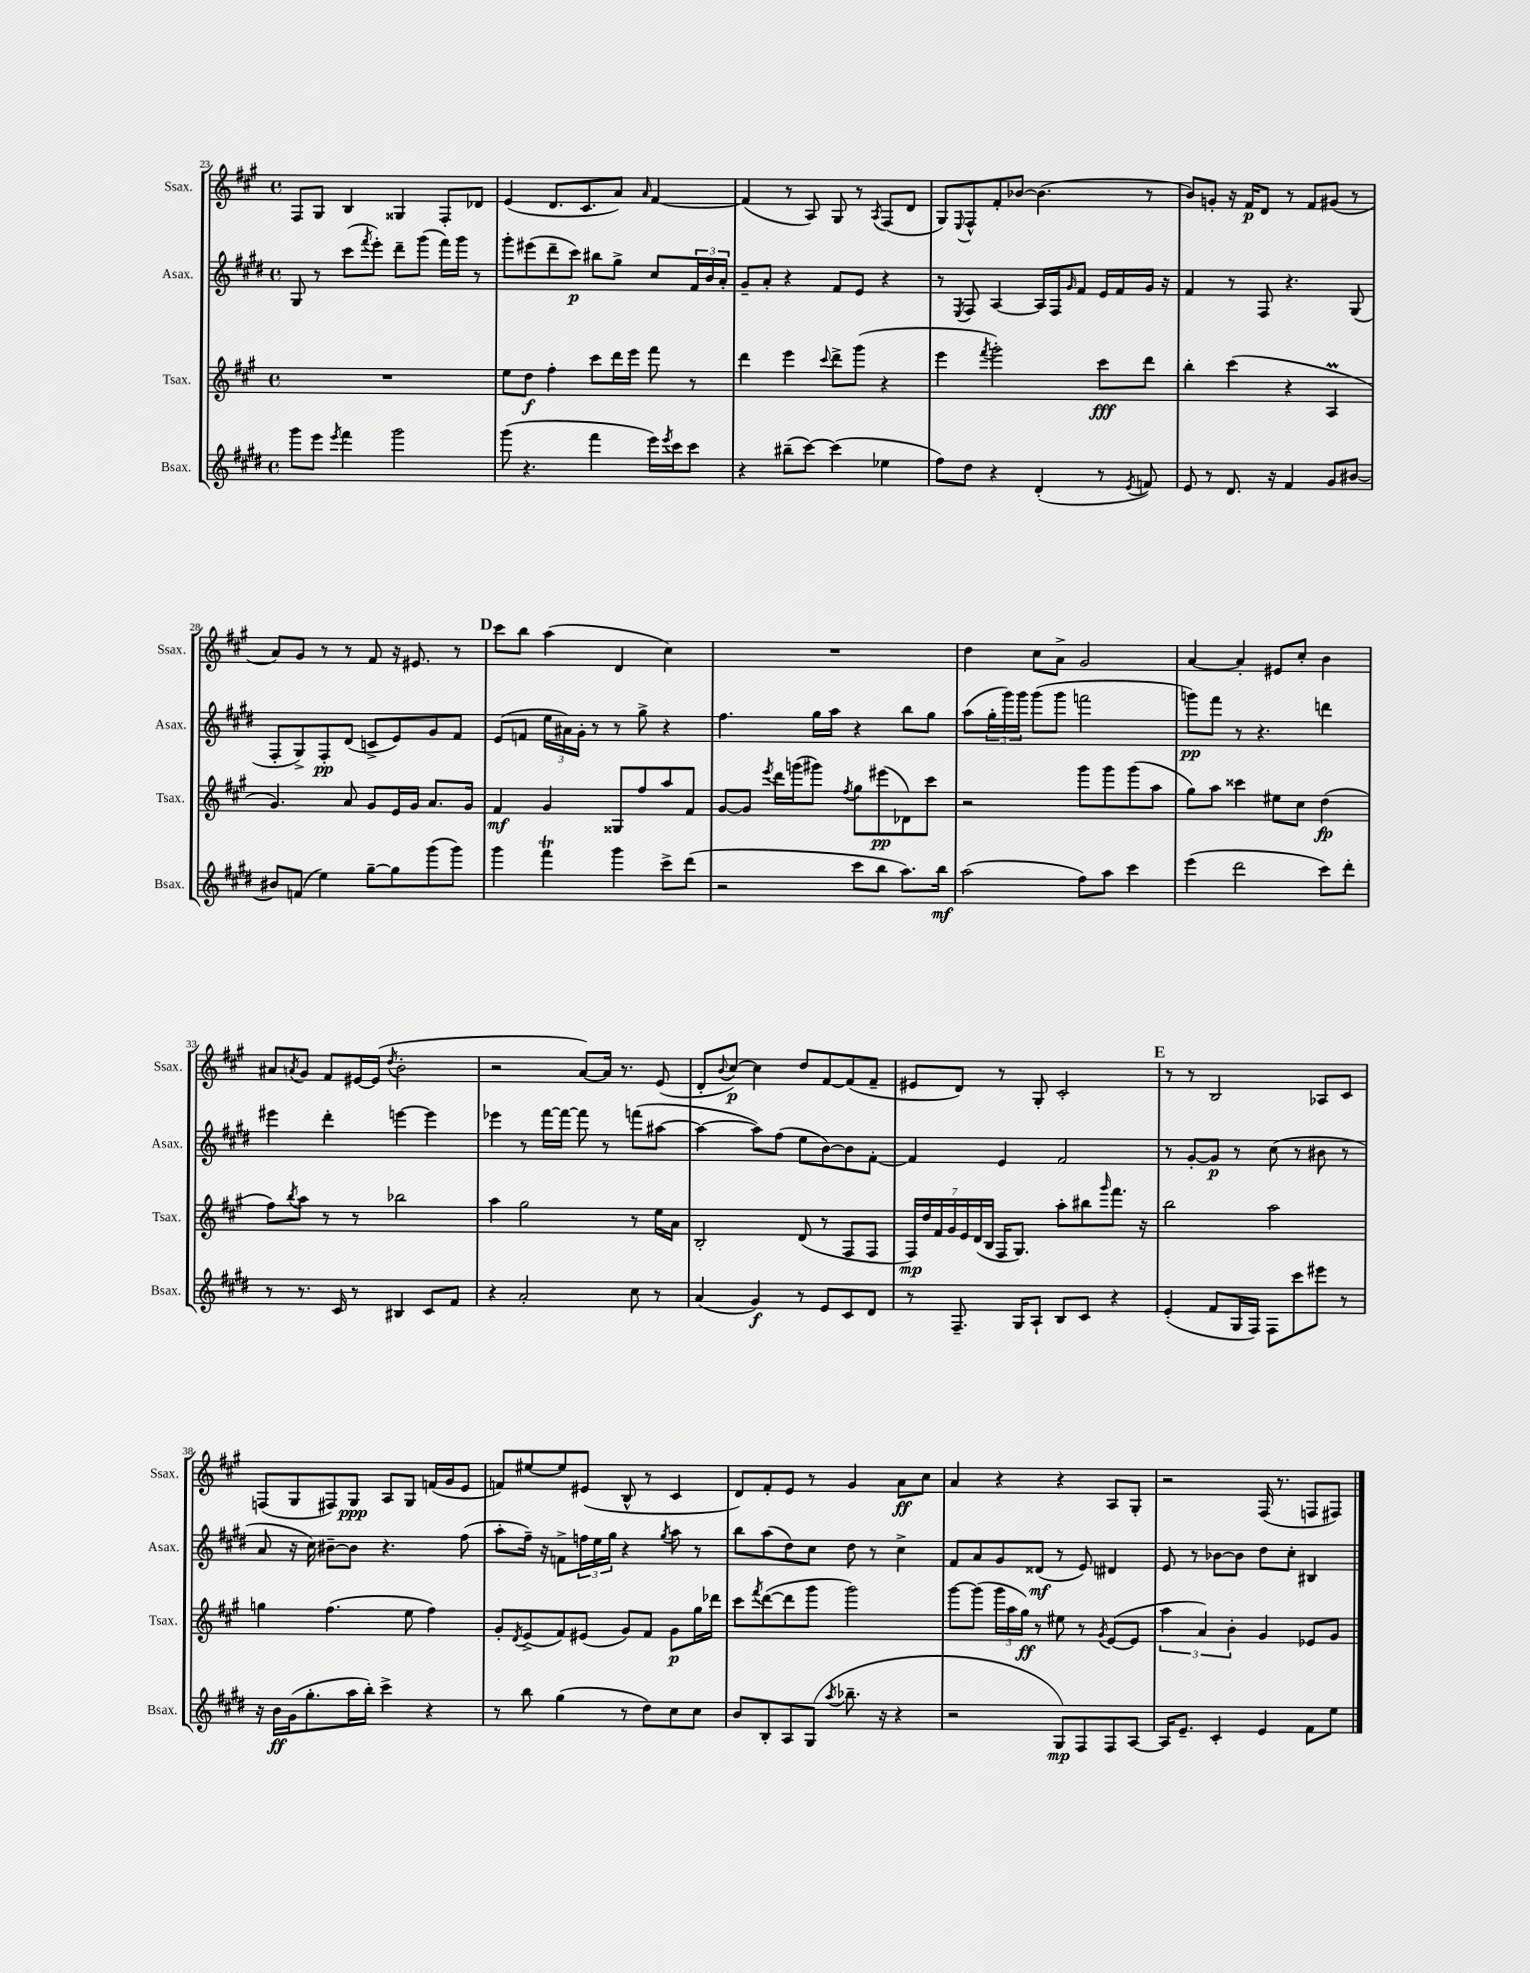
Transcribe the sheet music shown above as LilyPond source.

<<
\new StaffGroup <<
\new Staff = "s0" \with { instrumentName = "Ssax." shortInstrumentName = "Ssax." } {
    \clef treble \key a \major \defaultTimeSignature \time 4/4
    fis8 gis8 b4 gisis4 fis8-. des'8 |
    e'4( d'8. cis'8. a'8) \grace { a'16 } fis'4~ |
    fis'4( r8 a8) gis8 r8 \acciaccatura { a8 } fis8( d'8 |
    gis8) \appoggiatura { e8 } fis8-^ fis'8-. bes'8~ bes'4.( r8 |
    b'8) g'8-. r16 fis'16\p d'8 r8 fis'8 gis'8( r8 |
    a'8) gis'8 r8 r8 fis'8 r16 eis'8. r8 |
    \mark \markup { \bold "D" } cis'''8 b''8 a''4( d'4 cis''4) |
    R1 |
    d''4 cis''8 a'8-> gis'2 |
    a'4~ a'4-. eis'8 cis''8-. b'4 |
    ais'8 \acciaccatura { a'8 } gis'8 fis'8 eis'16~ eis'16( \acciaccatura { d''8 } b'2-. |
    r2 a'8~) a'16 r8. e'8( |
    d'8-. \appoggiatura { b'8 } cis''8~\p) cis''4 d''8 fis'8~ fis'8( fis'8-- |
    eis'8 d'8) r8 gis8-. cis'2-. |
    \mark \markup { \bold "E" } r8 r8 b2 aes8 cis'8 |
    f8( gis8 fis8) gis8\ppp a8 gis8 f'16( gis'16 e'8 |
    f'8) eis''8~ eis''8 eis'8( b8-^ r8 cis'4 |
    d'8) fis'8-. e'8 r8 gis'4 a'8\ff cis''8 |
    a'4 r4 r4 a8 gis8-. |
    r2 fis16( r8. f8 fis8) \bar "|." |
}
\new Staff = "s1" \with { instrumentName = "Asax." shortInstrumentName = "Asax." } {
    \clef treble \key e \major \defaultTimeSignature \time 4/4
    gis8 r8 cis'''8( \acciaccatura { fis'''8 } e'''8-.) dis'''8-- gis'''8( fis'''16) gis'''16 r8 |
    gis'''8-. eis'''8( dis'''8-- cis'''8\p) bis''8 gis''8-> cis''8 \tuplet 3/2 { fis'16 b'16 a'16-. } |
    gis'8-- a'8-. r4 fis'8 e'8 r4 |
    r8 \acciaccatura { e8 } fis8 a4~ a16 fis16 \grace { gis'16 } fis'8 e'16 fis'16 gis'16 r16 |
    fis'4 r8 fis8 r4. gis8( |
    fis8-. gis8->) fis8-.\pp dis'8( c'8-> e'8) gis'8 fis'8 |
    \mark \markup { \bold "D" } e'8( f'8 \tuplet 3/2 { e''16 ais'16) gis'16-. } r8 r8 gis''8-> r4 |
    fis''4. gis''16 a''16 r4 b''8 gis''8 |
    a''8( \tuplet 3/2 { gis''16-. gis'''16) gis'''16 } gis'''8( gis'''8 f'''2 |
    g'''8\pp) fis'''8 r8 r4. d'''4 |
    eis'''4 dis'''4-. e'''4~ e'''4 |
    ees'''4 r8 fis'''16~ fis'''16~ fis'''8 r8 f'''8( ais''8~ |
    ais''4~ ais''8) fis''8( e''8 b'8~) b'8 fis'8~-. |
    fis'4 e'4 fis'2 |
    \mark \markup { \bold "E" } r8 gis'8~-. gis'8\p r8 cis''8( r8 bis'8 r8 |
    a'8 r16 cis''16) bis'8~-- bis'8 r4. fis''8( |
    a''8-. fis''16--) r16 f'8-> \tuplet 3/2 { f''16 e''16 gis''16 } r4 \acciaccatura { gis''8 } a''8 r8 |
    b''8 a''8( dis''8) cis''8 dis''8 r8 cis''4-> |
    fis'8 a'8 gis'8 disis'8\mf( r8 e'8) dis'4 |
    e'8 r8 bes'8~ bes'8 dis''8 cis''8-. bis4 \bar "|." |
}
\new Staff = "s2" \with { instrumentName = "Tsax." shortInstrumentName = "Tsax." } {
    \clef treble \key a \major \defaultTimeSignature \time 4/4
    R1 |
    e''8 d''8\f fis''4-. cis'''8 d'''16 e'''16 fis'''8 r8 |
    d'''4 e'''4 \appoggiatura { cis'''8 } d'''8-> gis'''8( r4 |
    e'''4 \acciaccatura { fis'''8 } gis'''2-.) cis'''8\fff d'''8 |
    b''4-. cis'''4( r4 a4\prall |
    gis'4.) a'8 gis'8 e'16 gis'16 a'8. gis'16 |
    \mark \markup { \bold "D" } fis'4\mf gis'4 gisis8 fis''8 a''8 fis'8 |
    gis'8~ gis'8 \acciaccatura { e'''8 } d'''16 g'''16( gis'''8) \acciaccatura { fis''8 } gis''8 eis'''8\pp( des'8) cis'''8 |
    r2 gis'''8 gis'''8 gis'''8( a''8 |
    gis''8) a''8 cisis'''4 eis''8 cis''8 d''4\fp( |
    fis''8) \acciaccatura { b''8 } a''8 r8 r8 bes''2 |
    a''4 gis''2 r8 e''16 a'16 |
    b2-. d'8( r8 fis8 fis8 |
    \tuplet 7/4 { fis16\mp) d''16 fis'16 gis'16 e'16 d'16( b16 } fis16 gis8.) a''8-. bis''8 \grace { gis'''16 } fis'''8. r16 |
    \mark \markup { \bold "E" } b''2 a''2 |
    g''4 fis''4.( e''8 fis''4) |
    gis'8-. \acciaccatura { d'8 } e'8->( fis'8) eis'8( gis'8) fis'8 gis'8\p gis''16 des'''16 |
    cis'''8 \acciaccatura { fis'''8 } d'''8~( d'''8 gis'''8 gis'''2) |
    gis'''8~ gis'''8( \tuplet 3/2 { gis'''16 a''16 gis''16\ff) } r8 eis''8 r8 \acciaccatura { gis'8 } e'8~( e'8 |
    \tuplet 3/2 { a''4 a'4) b'4-. } gis'4 ees'8 gis'8 \bar "|." |
}
\new Staff = "s3" \with { instrumentName = "Bsax." shortInstrumentName = "Bsax." } {
    \clef treble \key e \major \defaultTimeSignature \time 4/4
    gis'''8 e'''8 \acciaccatura { e'''8 } fis'''4 gis'''2 |
    gis'''8( r4. fis'''4 e'''16) \acciaccatura { e'''8 } cis'''16 cis'''8 |
    r4 bis''8--( cis'''8~) cis'''4( ees''4 |
    fis''8) dis''8 r4 dis'4-.( r8 \acciaccatura { e'8 } f'8) |
    e'8 r8 dis'8. r16 fis'4 gis'8 bis'8~ |
    bis'8 f'8( e''4) gis''8~-- gis''8 gis'''8( gis'''8) |
    \mark \markup { \bold "D" } gis'''4 fis'''4\trill gis'''4 cis'''8-> dis'''8( |
    r2 cis'''8 b''8 a''8.) b''16\mf |
    a''2( fis''8) a''8 cis'''4 |
    e'''4( dis'''2 cis'''8) dis'''8-. |
    r8 r8. cis'16 r8 bis4 cis'8 fis'8 |
    r4 a'2-. cis''8 r8 |
    a'4( gis'4\f) r8 e'8 cis'8 dis'8 |
    r8 fis8.-- gis16 a8-! b8 cis'8 r4 |
    \mark \markup { \bold "E" } e'4-.( fis'8 gis16 fis16) fis8 cis'''8 eis'''8 r8 |
    r16 b'16\ff gis'16( gis''8.-. a''16 b''16-.) cis'''4-> r4 |
    r8 b''8 gis''4( r8 dis''8) cis''8 cis''8 |
    b'8 b8-. a8 gis8( \acciaccatura { a''8 } bes''8.-- r16 r4 |
    r2 gis8\mp) fis8 fis8 a8~ |
    a16 e'8.-- cis'4-. e'4 fis'8 e''8 \bar "|." |
}
>>
>>
\layout { \context { \Score currentBarNumber = #23 } }
